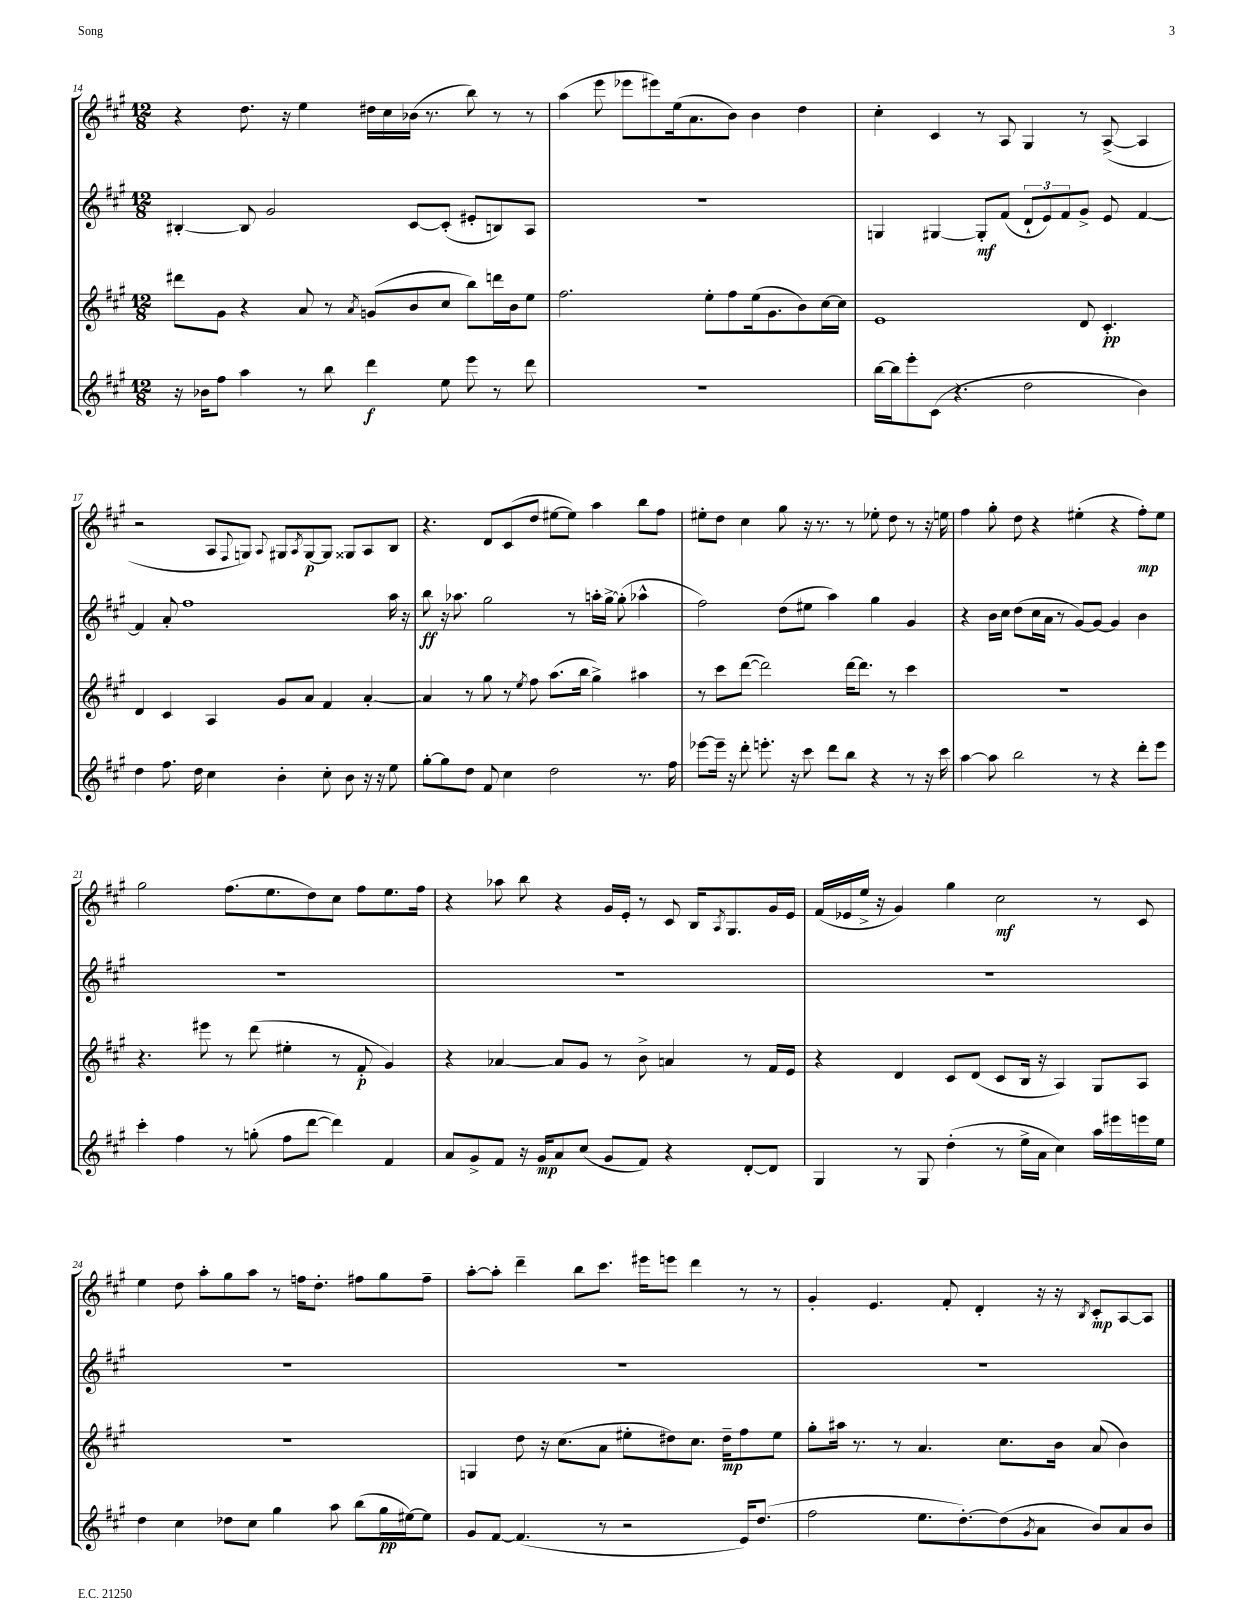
<<
\new StaffGroup <<
\new Staff = "s0" {
    \clef treble \key a \major \numericTimeSignature \time 12/8
    r4 d''8. r16 e''4 dis''16 cis''16 bes'16( r8. b''8) r8 r8 |
    a''4( e'''8 ees'''8 eis'''8) e''16( a'8. b'8) b'4 d''4 |
    cis''4-. cis'4 r8 a8 gis4 r8 a8~->( a4 |
    r2 a8 \appoggiatura { fis8 } g8) \appoggiatura { a8 } gis8 \acciaccatura { a8 } gis8~\p gis8 gisis8 a8 b8 |
    r4. d'8 cis'8( d''8 eis''8~ eis''8) a''4 b''8 fis''8 |
    eis''8-. d''8 cis''4 gis''8 r16 r8. r8 ees''8-. d''8 r8 r16 e''16 |
    fis''4 gis''8-. d''8 r4 eis''4-.( r4 fis''8-.\mp) eis''8 |
    gis''2 fis''8.( e''8. d''8) cis''8 fis''8 e''8. fis''16 |
    r4 aes''8 b''8 r4 gis'16 e'16-. r8 cis'8 b16 \acciaccatura { a8 } gis8. gis'16 e'16 |
    fis'16( ees'16 e''16-> r16 gis'4) gis''4 cis''2\mf r8 cis'8 |
    e''4 d''8 a''8-. gis''8 a''8 r8 f''16 d''8.-. fis''8 gis''8 fis''8-- |
    a''8~-. a''8-. d'''4-- b''8 cis'''8. eis'''16 e'''8 d'''4 r8 r8 |
    gis'4-. e'4. fis'8-. d'4-. r16 r16 \acciaccatura { b8 } cis'8-.\mp a8~ a8 \bar "|." |
}
\new Staff = "s1" {
    \clef treble \key a \major \numericTimeSignature \time 12/8
    bis4~-. bis8 gis'2 cis'8~ cis'8-.( eis'8-. b8) a8 |
    R1. |
    g4 gis4~ gis8-.\mf fis'8( \tuplet 3/2 { d'8-! e'8) fis'8 } gis'8-> e'8 fis'4~ |
    fis'4 a'8-. fis''1 a''16 r16 |
    b''8\ff r16 aes''8. gis''2 r8 a''16-. gis''16~-> gis''8-.( aes''4-^ |
    fis''2) d''8( eis''8 a''4) gis''4 gis'4 |
    r4 b'16 cis''16 d''8( cis''16 a'16 r8 gis'8~) gis'8~ gis'4 b'4 |
    R1. |
    R1. |
    R1. |
    R1. |
    R1. |
    R1. \bar "|." |
}
\new Staff = "s2" {
    \clef treble \key a \major \numericTimeSignature \time 12/8
    dis'''8 gis'8 r4 a'8 r8 \acciaccatura { a'8 } g'8( b'8 cis''8 b''8) d'''16 b'16 e''8 |
    fis''2. e''8-. fis''8 e''16( gis'8. b'8) cis''16~ cis''16 |
    e'1 d'8 cis'4.-.\pp |
    d'4 cis'4 a4 gis'8 a'8 fis'4 a'4~-. |
    a'4 r8 gis''8 r8 \acciaccatura { e''8 } fis''8 a''8.( b''16 gis''4->) ais''4 |
    r8 cis'''8 d'''8~( d'''2) d'''16~ d'''8. r8 cis'''4 |
    R1. |
    r4. eis'''8 r8 d'''8( eis''4-. r8 fis'8-.\p gis'4) |
    r4 aes'4~ aes'8 gis'8 r8 b'8-> a'4 r8 fis'16 e'16 |
    r4 d'4 cis'8 d'8( cis'8 b16 r16 a4) gis8 a8 |
    R1. |
    g4 d''8 r16 cis''8.( a'8 eis''8-. dis''8) cis''8. dis''16--\mp fis''8 eis''8 |
    gis''8-. ais''16 r8. r8 a'4. cis''8. b'16 a'8( b'4) \bar "|." |
}
\new Staff = "s3" {
    \clef treble \key a \major \numericTimeSignature \time 12/8
    r16 bes'16 fis''8 a''4 r8 b''8 d'''4\f e''8 e'''8 r8 d'''8 |
    R1. |
    b''16~ b''16 e'''8-. cis'8( r4. d''2 b'4) |
    d''4 fis''8. d''16 cis''4 b'4-. cis''8-. b'8 r16 r16 e''8 |
    gis''8~-. gis''8 d''8 fis'8 cis''4 d''2 r8. fis''16 |
    ees'''8~ ees'''16-- r16 d'''8-. e'''8.-. r16 cis'''8 d'''8 b''8 r4 r8 r16 cis'''16 |
    a''4~ a''8 b''2 r8 r4 d'''8-. e'''8 |
    cis'''4-. fis''4 r8 g''8-.( fis''8 d'''8~ d'''4) fis'4 |
    a'8 gis'8-> fis'8 r16 gis'16\mp a'8 cis''8( gis'8 fis'8) r4 d'8~-. d'8 |
    gis4 r8 gis8 d''4-.( r8 e''16-> a'16 cis''4) a''16 eis'''16 e'''16 e''16 |
    d''4 cis''4 des''8 cis''8 gis''4 a''8 b''8( gis''16\pp eis''16~) eis''8 |
    gis'8 fis'8~ fis'4.( r8 r2 e'16) d''8.( |
    fis''2 e''8. d''8.~-.) d''8( \acciaccatura { gis'8 } a'8 b'8) a'8 b'8 \bar "|." |
}
>>
>>
\layout { \context { \Score currentBarNumber = #14 } }
